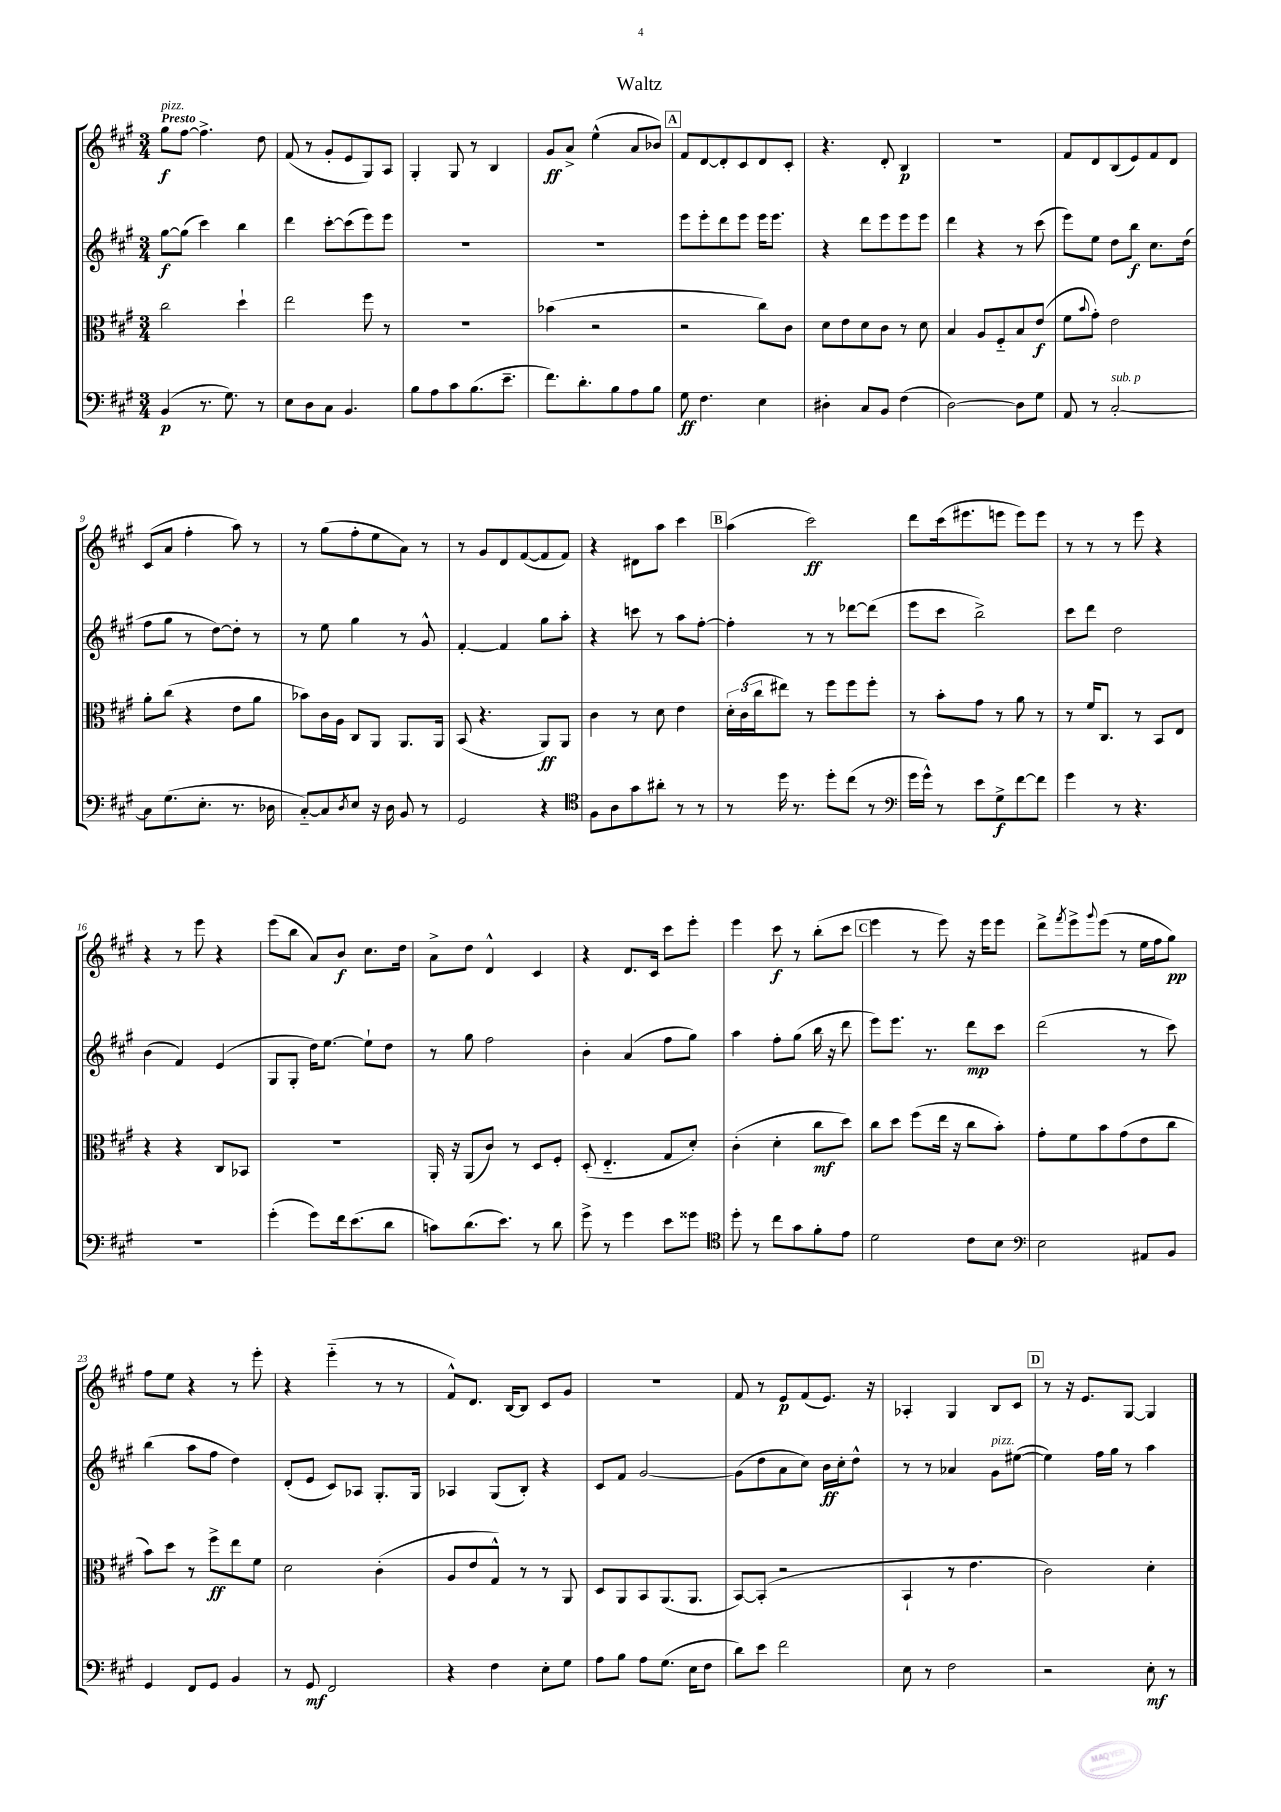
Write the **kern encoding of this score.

**kern	**kern	**kern	**kern
*staff4	*staff3	*staff2	*staff1
*clefF4	*clefC3	*clefG2	*clefG2
*k[f#c#g#]	*k[f#c#g#]	*k[f#c#g#]	*k[f#c#g#]
*M3/4	*M3/4	*M3/4	*M3/4
(4BB/	2cc#\	[8gg#\L	8gg#\L
.	.	(8gg#\]J	[8ff#\J
8.r	.	4ccc#\)	4.ff#^\]
8.G#\)	.	.	.
.	4dd`\	4bb\	.
8r	.	.	8dd\
=	=	=	=
8E\L	2ee\	4ddd\	(8f#/
8D\	.	.	8r
8C#\J	.	[8ccc#'\L	8g#'/L
4.BB/	.	(8ccc#\]	8e/
.	8ff#\	8eee\)	8G#/)
.	8r	8eee\J	8A/J
=	=	=	=
8B\L	2.r	2.r	4G#'/
8A\	.	.	.
8c#\	.	.	8G#/
(8.B\	.	.	8r
.	.	.	4B/
8.e~\J	.	.	.
=	=	=	=
8.f#\L)	(4b-\	2.r	8g#/L
.	.	.	8a^/J
8.d'\	.	.	.
.	2r	.	(4ee^^\
8B\	.	.	.
8A\	.	.	8a/L
8B\J	.	.	8b-/J)
=	=	=	=
8G#\	2r	8eee\L	8f#/L
4.F#\	.	8eee'\	[8d/
.	.	8ddd\	8d'/]
.	.	8eee\J	8c#/
4E\	8cc#\L)	16eee\LK	8d/
.	.	8.eee\J	.
.	8c#\J	.	8c#'/J
=	=	=	=
4D#'\	8d\L	4r	4.r
.	8e\	.	.
8C#/L	8d\	8ddd\L	.
8BB/J	8c#\J	8eee\	8d'/
(4F#\	8r	8eee\	4B/
.	8d\	8eee\J	.
=	=	=	=
[2D\)	4B/	4ddd\	2.r
.	8A/L	4r	.
.	8F#'~/	.	.
8D\]L	8B/	8r	.
8G#\J	(8e/J	(8ccc#\	.
=	=	=	=
8AA/	8f#\L	8eee\L)	8f#/L
.	8qqb/	.	.
8r	8g#'\J)	8ee\J	8d/
[2C#'/	2e\	8dd\L	(8B/
.	.	8bb\J	8e/)
.	.	8.cc#\L	8f#/
.	.	.	8d/J
.	.	(16dd\Jk	.
=	=	=	=
8C#\]L	8a'\L	8ff#\L	(8c#/L
(8.G#\	(8cc#\J	8gg#\J	8a/J
.	4r	8r	4ff#'\
8.E'\J	.	.	.
.	.	[8dd\L)	.
8.r	8e\L	8dd'\]J	8aa\)
.	8a\J	8r	8r
16D-\	.	.	.
=	=	=	=
[8C#'~/L)	8b-\L)	8r	8r
8C#/]	16c#\L	8ee\	(8gg#\L
.	16A\JJ	.	.
8qD/	.	.	.
8E/J	8C#/L	4gg#\	8ff#'\
16r	8AA/J	.	8ee\
16D\	.	.	.
8BB/	8.AA/L	8r	8a\J)
8r	.	8g#^^/	8r
.	16AA/Jk	.	.
=	=	=	=
2GG#/	(8BB/	[4f#'/	8r
.	4.r	.	8g#/L
.	.	4f#/]	8d/
.	.	.	([8f#/
4r	8AA/L)	8gg#\L	8f#/]
.	8AA/J	8aa'\J	8f#/J)
=	=	=	=
*clefC4	*	*	*
8F#\L	4c#\	4r	4r
8A\	.	.	.
8g#\	8r	8ccc\	8d#\L
8a#'\J	8d\	8r	8aa\J
8r	4e\	8aa\L	4ccc#\
8r	.	[8ff#'\J	.
=	=	=	=
8r	24d'\LL	4ff#'\]	(4aa\
.	(24c#\	.	.
.	24cc#\J	.	.
16dd\	8ee#\J)	.	.
8.r	.	.	.
.	8r	8r	2ccc#\)
8dd'\L	8ff#\L	8r	.
(8cc#\J	8ff#\	[8ddd-\L	.
8r	8ff#'\J	(8ddd-\]J	.
=	=	=	=
*clefF4	*	*	*
16g#\LL	8r	8eee\L	8ddd\L
16g#^^\JJ)	.	.	.
8r	8b'\L	8ccc#\J	(16ccc#\k
.	.	.	8.eee#\
8e\L	8g#\J	2bb^\)	.
8G#^\	8r	.	8eee\J
[8f#\	8a\	.	8eee\L)
8f#\]J	8r	.	8eee\J
=	=	=	=
4g#\	8r	8ccc#\L	8r
.	16f#/LK	8ddd\J	8r
.	8.C#/J	.	.
8r	.	2dd\	8r
4.r	8r	.	8eee\
.	8BB/L	.	4r
.	8E/J	.	.
=	=	=	=
2.r	4r	(4b\	4r
.	4r	4f#/)	8r
.	.	.	8eee\
.	8C#/L	(4e/	4r
.	8BB-/J	.	.
=	=	=	=
(4g#'\	2.r	8G#/L	(8eee\L
.	.	8G#'/J	8bb\J
8g#\L)	.	16dd\LK)	8a/L)
.	.	[8.ee\J	.
16f#\k	.	.	8b/J
(8.e\	.	.	.
.	.	8ee`\]L	8.cc#\L
8d\J	.	8dd\J	.
.	.	.	16dd\Jk
=	=	=	=
8c\L)	16AA'/	8r	8a^\L
.	16r	.	.
(8.d\	(8AA/L	8gg#\	8dd\J
.	8c#/J)	2ff#\	4d^^/
8.e\J)	.	.	.
.	8r	.	.
8r	8D/L	.	4c#/
8d\	8F#'/J	.	.
=	=	=	=
8g#^\	(8D'/	4b'\	4r
8r	4.E'~/	.	.
4g#\	.	(4a/	8.d/L
.	.	.	16c#/Jk
8e\L	8G#/L	8ff#\L	8ccc#\L
8g##\J	8d'/J)	8gg#\J)	8eee'\J
=	=	=	=
*clefC4	*	*	*
8dd'\	(4c#'\	4aa\	4eee\
8r	.	.	.
8cc#\L	4d'\	8ff#'\L	8ccc#\
8g#\	.	(8gg#\J	8r
8f#'\	8cc#\L	16bb\	(8bb'\L
.	.	16r	.
8e\J	8dd\J)	8ddd\	8ccc#\J
=	=	=	=
2d\	8cc#\L	8eee\L)	4eee\
.	8dd\J	8.eee\J	.
.	(8ff#\L	.	8r
.	.	8.r	.
.	16ee\Jk	.	8eee\)
.	16r	.	.
8c#\L	8cc#\L	8ddd\L	16r
.	.	.	16eee\LK
8B\J	8b'\J)	8ccc#\J	8eee\J
=	=	=	=
*clefF4	*	*	*
2E\	8g#'\L	(2ddd\	8ddd^\L
.	.	.	8qfff#/
.	8f#\	.	8eee^\
.	.	.	8qqggg#/
.	8b\	.	(8eee\J
.	(8g#\	.	8r
8AA#/L	8e\	8r	16ee\LL
.	.	.	16ff#\J
8BB/J	8cc#\J	8ccc#\)	8gg#\J)
=	=	=	=
4GG#/	8b\L)	(4bb\	8ff#\L
.	8dd\J	.	8ee\J
8FF#/L	8r	8aa\L	4r
8GG#/J	8ff#^\L	8ff#\J	.
4BB/	8ee\	4dd\)	8r
.	8f#\J	.	8eee'\
=	=	=	=
8r	2d\	(8d'/L	4r
8GG#/	.	8e/J	.
2FF#/	.	8c#/L)	(4eee'~\
.	.	8A-/J	.
.	(4c#'\	8.G#'/L	8r
.	.	.	8r
.	.	16G#/Jk	.
=	=	=	=
4r	8A/L	4A-/	8f#^^/L)
.	8e/	.	8.d/J
4F#\	8G#^^/J)	(8G#/L	.
.	.	.	[16B/LK
.	8r	8B'/J)	8B/]J
8E'\L	8r	4r	8c#/L
8G#\J	8AA/	.	8g#/J
=	=	=	=
8A\L	8D/L	8c#/L	2.r
8B\J	8AA/	8f#/J	.
8A\L	8BB/	[2g#/	.
(8.G#\J	(8.AA/	.	.
16E\LK	8.AA/J	.	.
8F#\J	.	.	.
=	=	=	=
8d\L)	[8BB/L)	(8g#\]L	8f#/
8e\J	(8BB'/]J	8dd\	8r
2f#\	2r	8a\	8e/L
.	.	8cc#\J)	(8f#/
.	.	16b\LL	8.e/J)
.	.	16cc#'\J	.
.	.	8dd^^\J	.
.	.	.	16r
=	=	=	=
8E\	4BB`/	8r	4A-'/
8r	.	8r	.
2F#\	8r	4a-/	4G#/
.	4.e\	.	.
.	.	8g#\L	8B/L
.	.	([8ee#\J	8c#/J
=	=	=	=
2r	2c#\)	4ee#\])	8r
.	.	.	16r
.	.	.	8.e/L
.	.	16ff#\LL	.
.	.	16gg#\JJ	.
.	.	8r	[8G#/J
8E'\	4d'\	4aa\	4G#/]
8r	.	.	.
==	==	==	==
*-	*-	*-	*-
